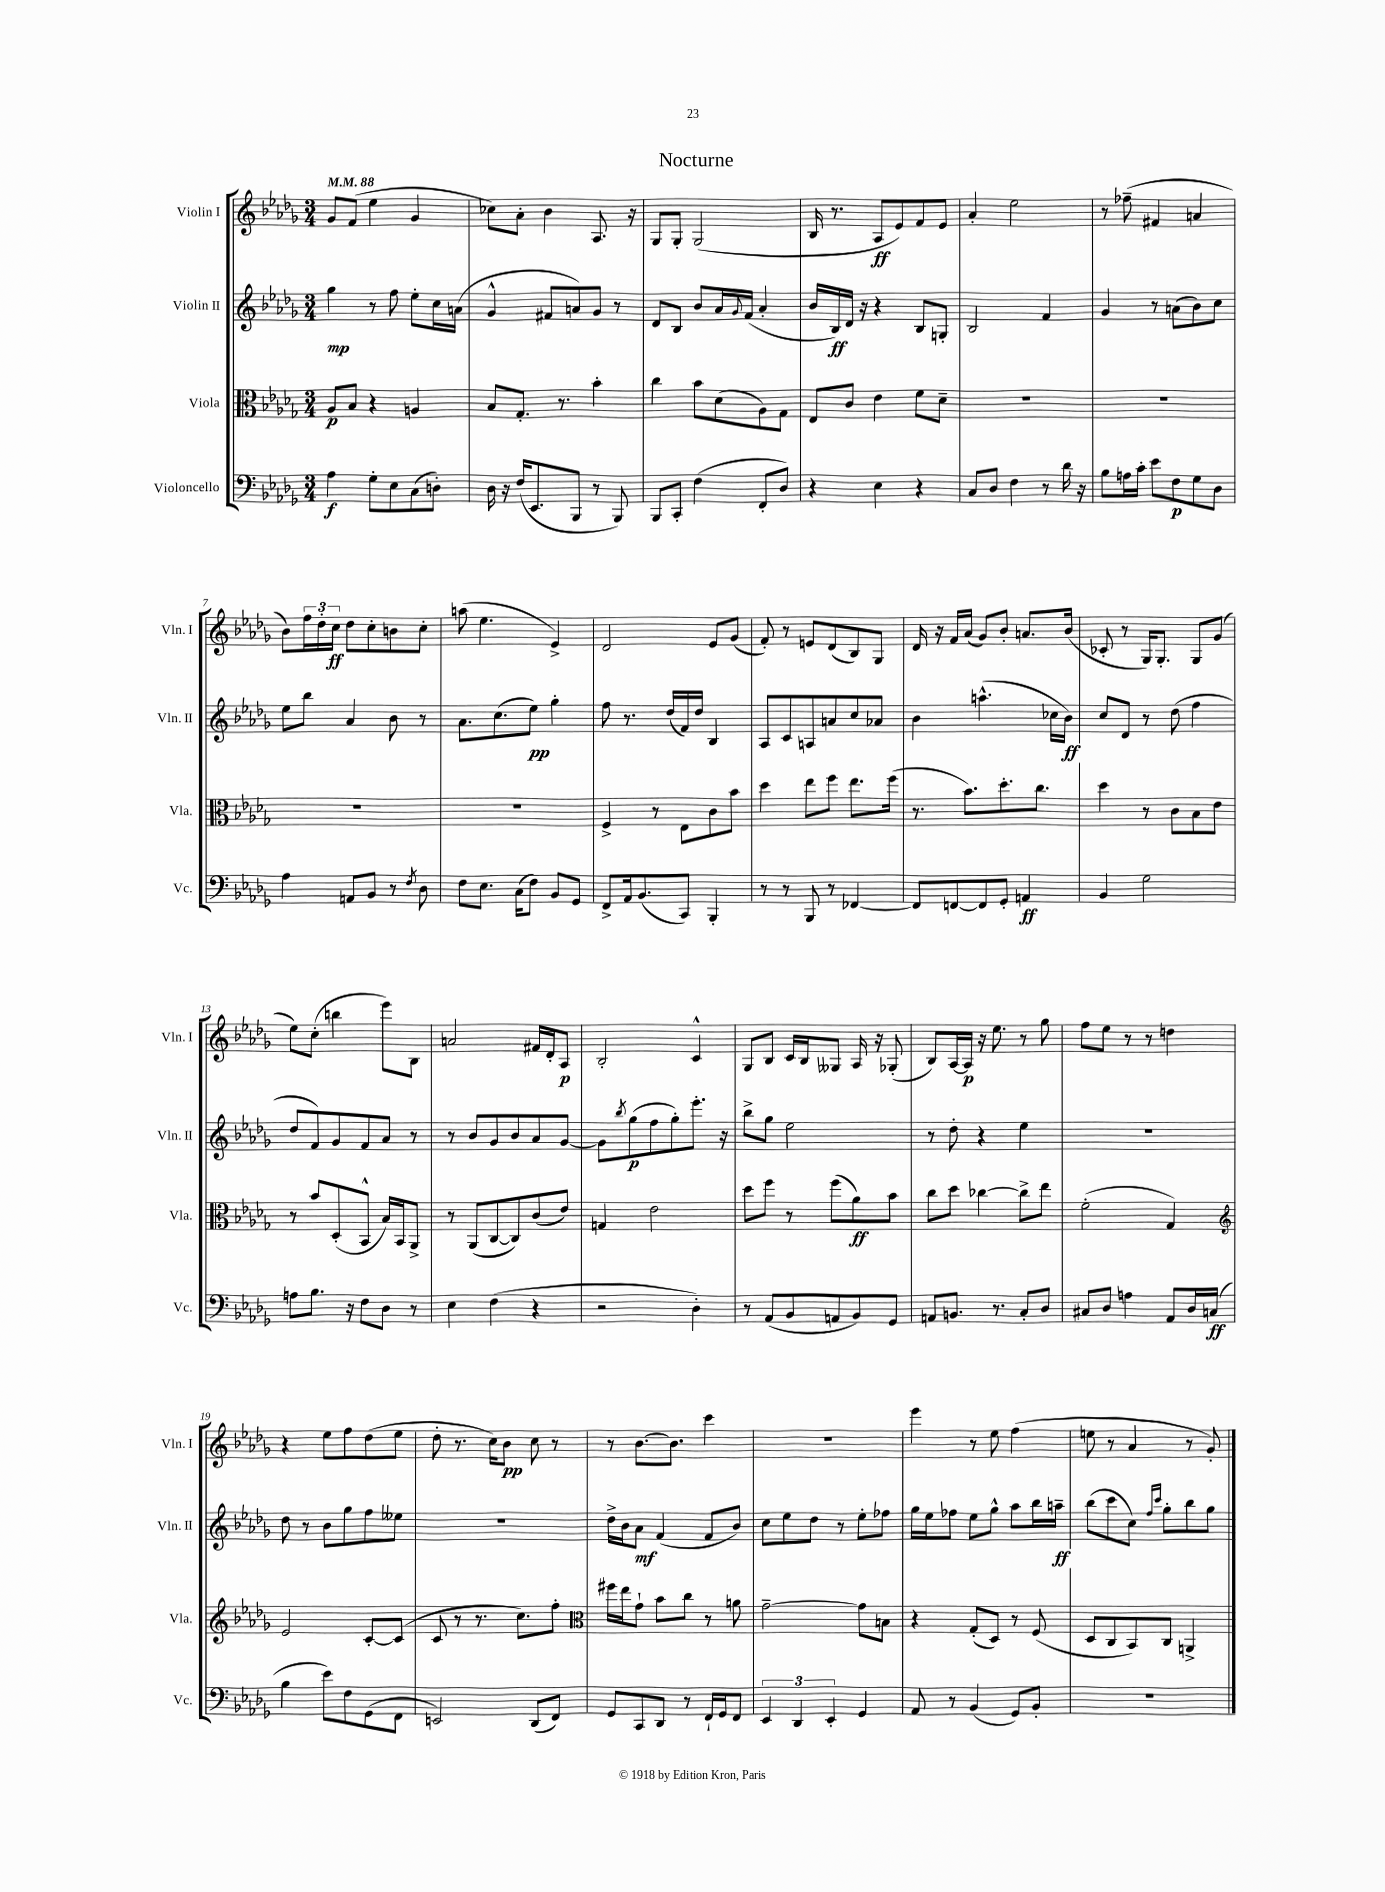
\header { title = "Nocturne" }
<<
\new StaffGroup <<
\new Staff = "s0" \with { instrumentName = "Violin I" shortInstrumentName = "Vln. I" } {
    \clef treble \key des \major \numericTimeSignature \time 3/4 \tempo 4 = 88
    ges'8 f'8( ees''4 ges'4 |
    ces''8) aes'8-. bes'4 aes8. r16 |
    ges8 ges8-. ges2( |
    bes16 r8. aes8\ff ees'8) f'8 ees'8 |
    aes'4-. ees''2 |
    r8 fes''8--( fis'4 a'4 |
    bes'8) \tuplet 3/2 { f''16 des''16-. c''16\ff } des''8 c''8-. b'8 c''8-. |
    a''8( ees''4. ees'4->) |
    des'2 ees'8 ges'8( |
    f'8-.) r8 e'8 des'8( bes8) ges8 |
    des'16 r16 f'16 aes'16( ges'8) bes'8-. a'8. bes'16( |
    ces'8-. r8 ges16) ges8.-. ges8 ges'8( |
    ees''8) c''8-.( b''4 ees'''8) bes8 |
    a'2 fis'16 des'16-. aes8\p |
    bes2-. c'4-^ |
    ges8 bes8 c'16 bes16 geses8 aes16 r16 ges8-.( |
    bes8) aes16~ aes16\p r16 ees''8. r8 ges''8 |
    f''8 ees''8 r8 r8 d''4 |
    r4 ees''8 f''8 des''8( ees''8 |
    des''8-. r8. c''16) bes'8\pp c''8 r8 |
    r8 bes'8.~ bes'8. c'''4 |
    R2. |
    ees'''4 r8 ees''8 f''4( |
    e''8 r8 aes'4 r8 ges'8-.) \bar "|." |
}
\new Staff = "s1" \with { instrumentName = "Violin II" shortInstrumentName = "Vln. II" } {
    \clef treble \key des \major \numericTimeSignature \time 3/4
    ges''4\mp r8 f''8 ees''8-. c''16 a'16( |
    ges'4-^ fis'8 a'8) ges'8 r8 |
    des'8 bes8 bes'8 aes'16 \appoggiatura { ges'8 } f'16( aes'4-. |
    bes'16 bes16\ff) des'16 r16 r4 bes8 g8-. |
    bes2 f'4 |
    ges'4 r8 a'8( bes'8) c''8 |
    ees''8 bes''8 aes'4 bes'8 r8 |
    aes'8. c''8.( ees''8\pp) ges''4-. |
    f''8 r8. des''16( f'16) des''16 bes4 |
    aes8 c'8 a8 a'8 c''8 aes'8 |
    bes'4 a''4.-^( ces''16 bes'16\ff) |
    c''8 des'8 r8 des''8( f''4 |
    des''8 f'8) ges'8 f'8 aes'8 r8 |
    r8 bes'8 ges'8 bes'8 aes'8 ges'8~ |
    ges'8 \acciaccatura { bes''8 } ges''8\p( f''8 ges''8-.) ees'''8.-. r16 |
    bes''8-> ges''8 ees''2 |
    r8 des''8-. r4 ees''4 |
    R2. |
    des''8 r8 bes'8 ges''8 f''8 eeses''8 |
    R2. |
    des''16-> bes'16 aes'8\mf f'4( f'8 bes'8) |
    c''8 ees''8 des''8 r8 ees''8-. fes''8 |
    ges''16 ees''16 fes''8 ees''8 ges''8-^ aes''8 bes''16 a''16--\ff |
    bes''8( c'''8 c''8) \grace { f''16 c'''16 } ges''8-. bes''8 ges''8 \bar "|." |
}
\new Staff = "s2" \with { instrumentName = "Viola" shortInstrumentName = "Vla." } {
    \clef alto \key des \major \numericTimeSignature \time 3/4
    aes8\p bes8 r4 a4 |
    bes8 ges8.-. r8. bes'4-. |
    c''4 bes'8 des'8( aes8) ges8 |
    ees8 c'8 ees'4 f'8 des'8-- |
    R2. |
    R2. |
    R2. |
    R2. |
    f4-> r8 ees8 c'8 bes'8 |
    des''4 ees''8 f''8 ees''8. f''16( |
    r8. bes'8.) des''8.-. c''8. |
    des''4 r8 c'8 bes8 ees'8 |
    r8 bes'8 des8-.( bes,8-^ bes16) bes,16 aes,8-> |
    r8 aes,8( c8~ c8) c'8( ees'8) |
    g4 ees'2 |
    des''8 f''8 r8 f''8( aes'8\ff) bes'8 |
    c''8 des''8 ces''4~ ces''8-> ees''8 |
    f'2-.( ges4) |
    \clef treble ees'2 c'8~-. c'8( |
    c'8 r8 r8. c''8.) f''8-. |
    \clef alto fis''16 ees''16 ges'8-! bes'8 c''8 r8 a'8 |
    ges'2~-- ges'8 b8 |
    r4 ges8-.( des8) r8 f8( |
    des8 c8 bes,8) c8 a,4-> \bar "|." |
}
\new Staff = "s3" \with { instrumentName = "Violoncello" shortInstrumentName = "Vc." } {
    \clef bass \key des \major \numericTimeSignature \time 3/4
    aes4\f ges8-. ees8 c8( d8-.) |
    des16 r16 f16( ees,8. bes,,8 r8 bes,,8) |
    bes,,8 c,8-. f4( f,8-. des8) |
    r4 ees4 r4 |
    c8 des8 f4 r8 des'16 r16 |
    bes8 a16 c'16-. ees'8 f8\p ges8 des8 |
    aes4 a,8 bes,8 r8 \acciaccatura { f8 } des8 |
    f8 ees8. c16( f8) bes,8 ges,8 |
    f,8-> aes,16 bes,8.( c,8) bes,,4-. |
    r8 r8 bes,,8 r8 fes,4~ |
    fes,8 f,8~ f,8 ges,8-. a,4\ff |
    bes,4 ges2 |
    a8 bes8. r16 f8 des8 r8 |
    ees4 f4( r4 |
    r2 des4-.) |
    r8 aes,8( bes,8 a,8 bes,8) ges,8 |
    a,8 b,8. r8. c8-. des8 |
    cis8 des8 a4 aes,8 des16 c16\ff( |
    bes4 ees'8) f8 ges,8( f,8 |
    e,2) des,8( f,8) |
    ges,8 c,8 des,8 r8 f,16-! ges,16 f,8 |
    \tuplet 3/2 { ees,4 des,4 ees,4-. } ges,4 |
    aes,8 r8 bes,4( ges,8) bes,8-. |
    R2. \bar "|." |
}
>>
>>
